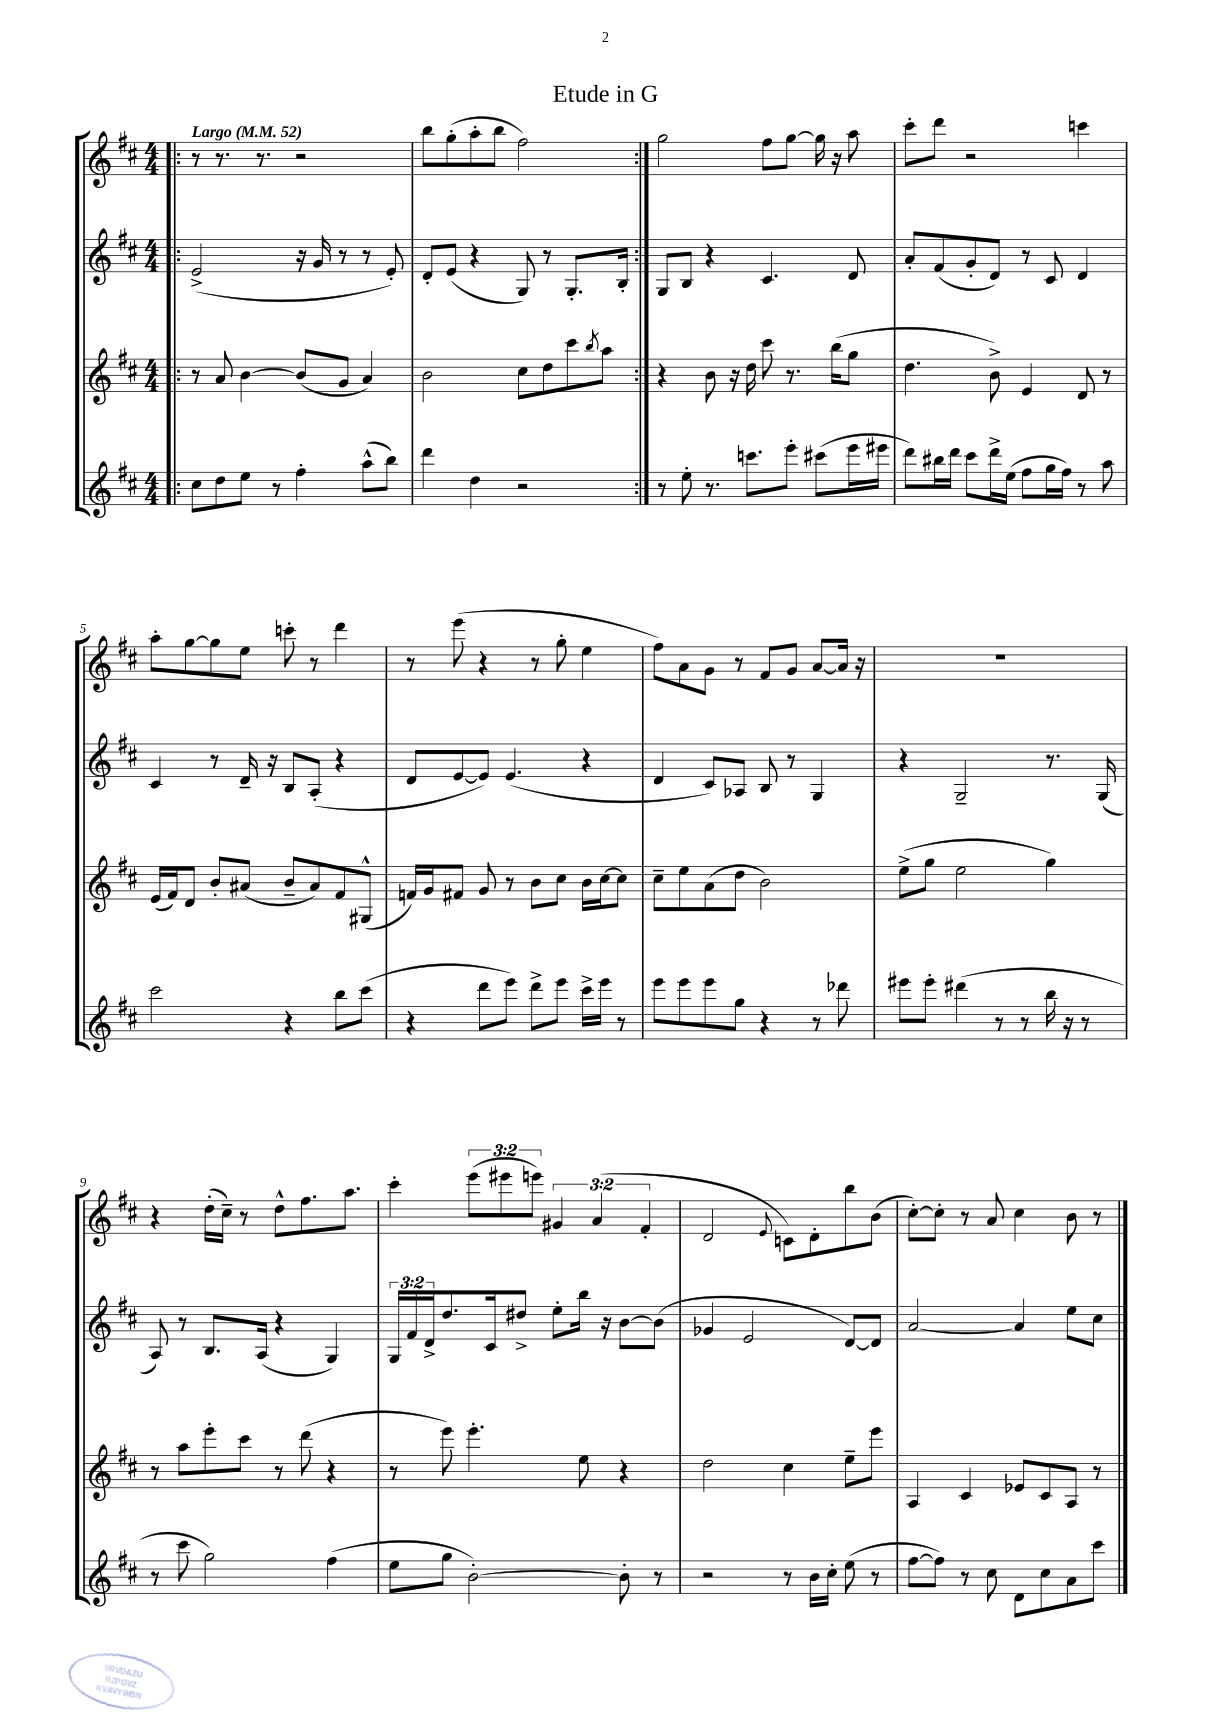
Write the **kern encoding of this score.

**kern	**kern	**kern	**kern
*staff4	*staff3	*staff2	*staff1
*clefG2	*clefG2	*clefG2	*clefG2
*k[f#c#]	*k[f#c#]	*k[f#c#]	*k[f#c#]
*M4/4	*M4/4	*M4/4	*M4/4
*MM52	*MM52	*MM52	*MM52
=!|:	=!|:	=!|:	=!|:
8cc#	8r	(2e^	8r
8dd	8a	.	8.r
8ee	[4b	.	.
.	.	.	8.r
8r	.	.	.
4ff#'	(8b]	16r	2r
.	.	16g	.
.	8g	8r	.
(8aa^^	4a)	8r	.
8bb)	.	8e')	.
=	=	=	=
4ddd	2b	8d'	8bb
.	.	(8e	(8gg'
4dd	.	4r	8aa'
.	.	.	8bb
2r	8cc#	8G)	2ff#)
.	8dd	8r	.
.	8ccc#	8.G'	.
.	8qbb	.	.
.	8aa	.	.
.	.	16B'	.
=:|!	=:|!	=:|!	=:|!
8r	4r	8G	2gg
8ee'	.	8B	.
8.r	8b	4r	.
.	16r	.	.
8.ccc	16dd	.	.
.	8ccc#	4.c#	8ff#
8eee'	8.r	.	[8gg
(8ccc#	.	.	16gg]
.	(16bb	.	16r
16eee	8gg	8d	8aa
16eee#	.	.	.
=	=	=	=
8ddd)	4.dd	8a'	8ccc#'
16bb#	.	(8f#	8ddd
16ddd	.	.	.
8ccc#	.	8g'	2r
16ddd^	8b^)	8d)	.
(16ee	.	.	.
8ff#	4e	8r	.
16gg	.	8c#	.
16ff#)	.	.	.
8r	8d	4d	4ccc
8aa	8r	.	.
=	=	=	=
2ccc#	(16e	4c#	8aa'
.	16f#)	.	.
.	8d	.	[8gg
.	8b'	8r	8gg]
.	(8a#	16d~	8ee
.	.	16r	.
4r	8b~	8B	8ccc'
.	8a#)	(8A'	8r
8bb	8f#	4r	4ddd
(8ccc#	(8G#^^	.	.
=	=	=	=
4r	16f)	8d	8r
.	16g	.	.
.	8f#	[8e	(8eee
8ddd	8g	8e])	4r
8eee)	8r	(4.e	.
8ddd^	8b	.	8r
8eee	8cc#	.	8gg'
16ccc#^	16b	4r	4ee
16eee	[16cc#	.	.
8r	8cc#]	.	.
=	=	=	=
8eee	8cc#~	4d	8ff#)
8eee	8ee	.	8a
8eee	(8a	8c#)	8g
8gg	8dd	8A-	8r
4r	2b)	8B	8f#
.	.	8r	8g
8r	.	4G	[8a
8ddd-	.	.	16a]
.	.	.	16r
=	=	=	=
8eee#	(8ee^	4r	1r
8eee#'	8gg	.	.
(4ddd#	2ee	2G~	.
8r	.	.	.
8r	.	.	.
16bb	4gg)	8.r	.
16r	.	.	.
8r	.	.	.
.	.	(16G	.
=	=	=	=
8r	8r	8A)	4r
8ccc#	8aa	8r	.
2gg)	8eee'	8.B	(16dd'
.	.	.	16cc#~)
.	8ccc#	.	8r
.	.	(16A	.
.	8r	4r	8dd^^
.	(8ddd	.	8.ff#
(4ff#	4r	4G)	.
.	.	.	8.aa
=	=	=	=
8ee	8r	24G	4ccc#'
.	.	24f#	.
.	.	24d^	.
8gg	8eee)	8.dd	.
[2b')	4.eee'	.	(12eee
.	.	16c#	.
.	.	.	12eee#
.	.	8dd#^	.
.	.	.	12eee)
.	.	8ee'	6g#
.	8ee	16bb	.
.	.	.	(6a
.	.	16r	.
8b']	4r	[8b	.
.	.	.	6f#'
8r	.	(8b]	.
=	=	=	=
2r	2dd	4g-	2d
.	.	2e	.
.	.	.	8qqe
8r	4cc#	.	8c)
16b	.	.	8d'
16cc#'	.	.	.
(8ee	8ee~	[8d)	8bb
8r	8eee	8d]	(8b
=	=	=	=
[8ff#	4A	[2a	[8cc#')
8ff#])	.	.	8cc#']
8r	4c#	.	8r
8cc#	.	.	8a
8d	8e-	4a]	4cc#
8cc#	8c#	.	.
8a	8A	8ee	8b
8ccc#	8r	8cc#	8r
==	==	==	==
*-	*-	*-	*-
